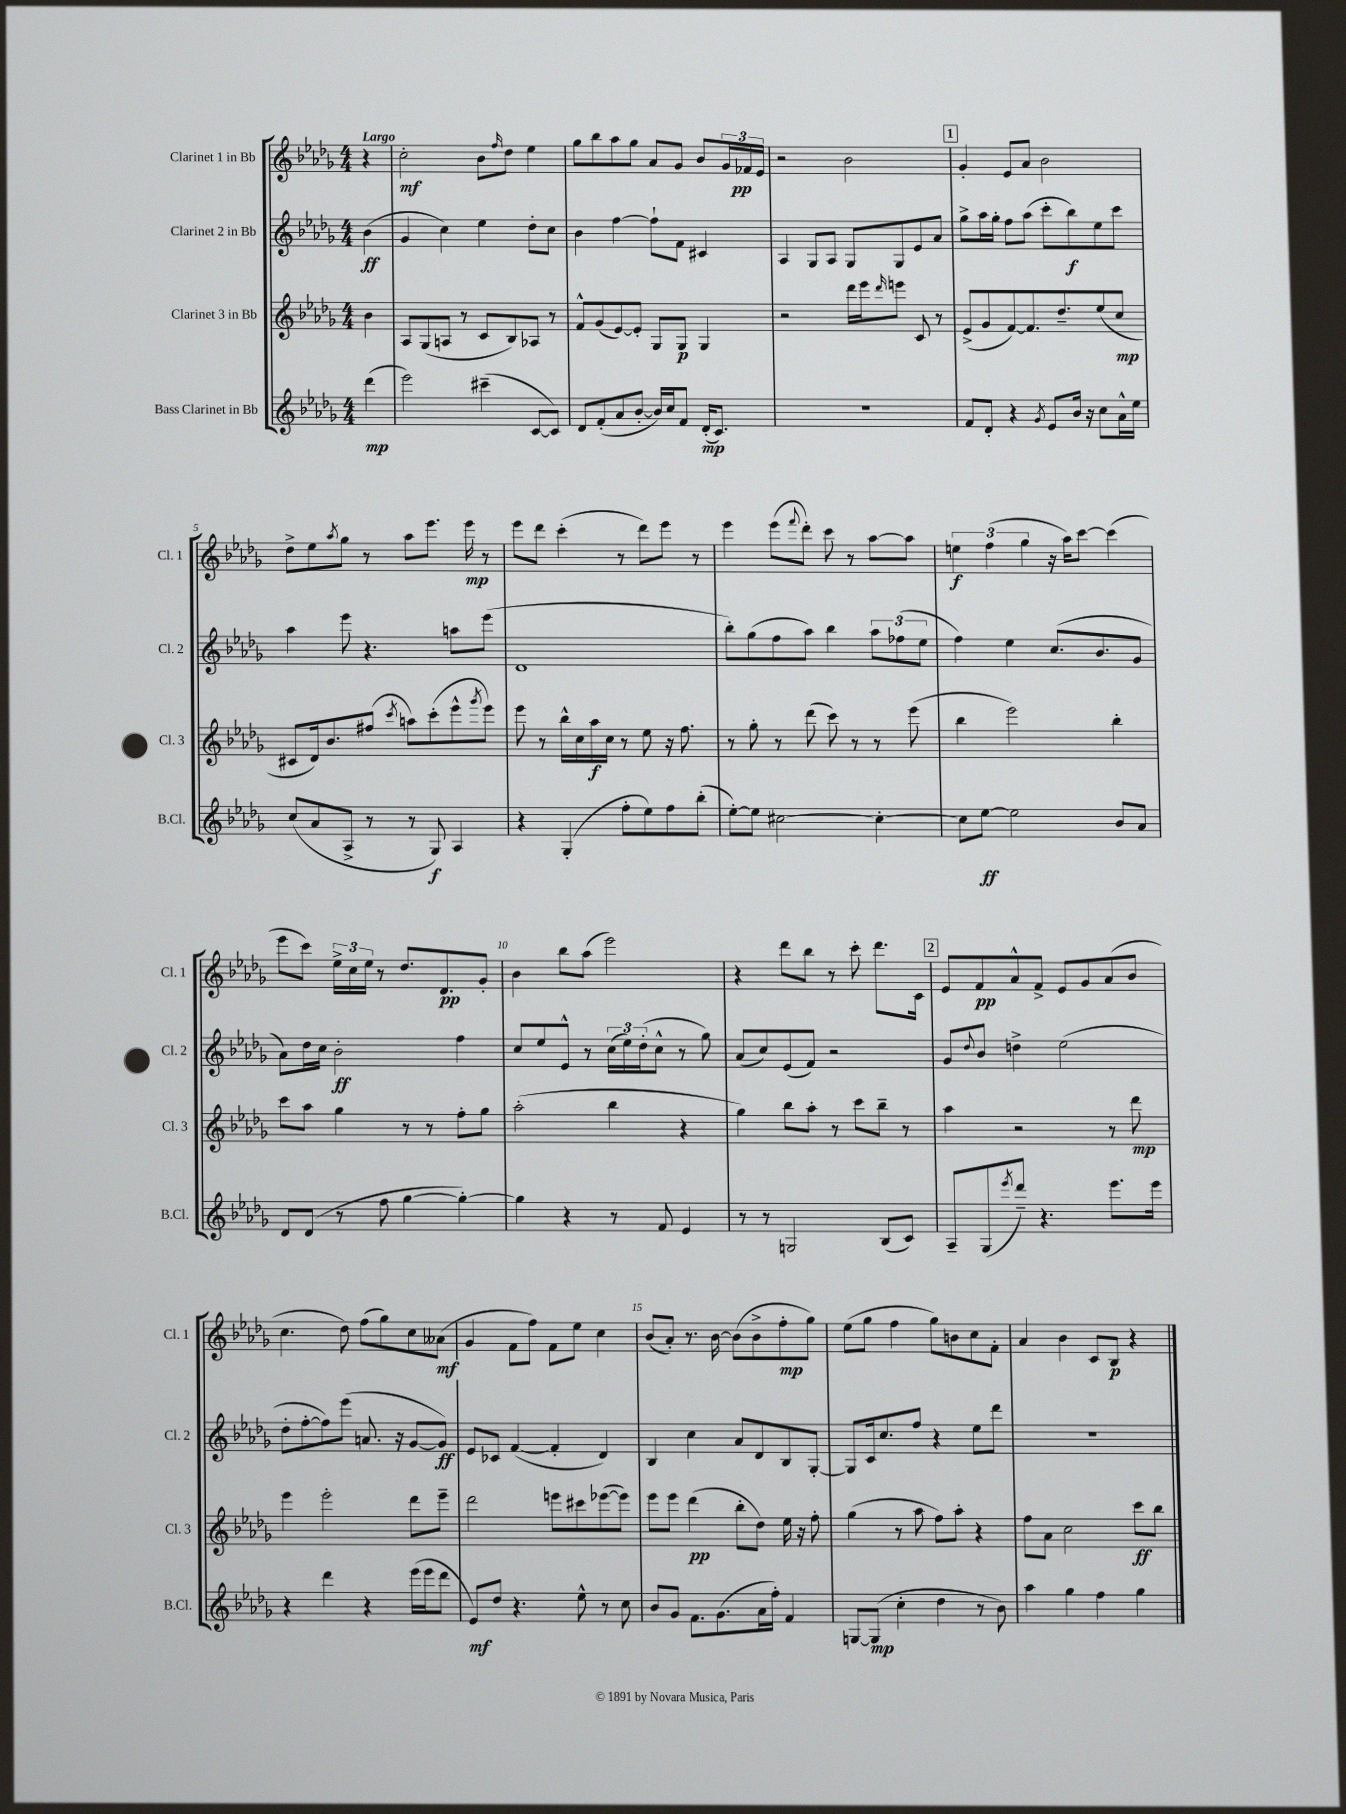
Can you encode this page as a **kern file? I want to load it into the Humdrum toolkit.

**kern	**kern	**kern	**kern
*staff4	*staff3	*staff2	*staff1
*clefG2	*clefG2	*clefG2	*clefG2
*k[b-e-a-d-g-]	*k[b-e-a-d-g-]	*k[b-e-a-d-g-]	*k[b-e-a-d-g-]
*M4/4	*M4/4	*M4/4	*M4/4
(4ddd-\	4b-\	(4b-\	4r
=	=	=	=
2eee-\)	8A-/L	4g-/	2cc'\
.	(8G-/	.	.
.	8A/J	4cc\)	.
.	8r	.	.
(4ccc#~\	8c/L	4ee-\	8b-\L
.	.	.	16qqff/
.	8B-/)	.	8dd-\J
[8c/L	8A-/J	8dd-'\L	4ee-\
8c/]J)	8r	8cc\J	.
=	=	=	=
8d-/L	8f^^/L	4b-\	8gg-\L
(8f'/	(8g-/	.	8bb-\
8a-/	[8e-/)	[4ff\	8aa-\
[8b-'/J	8e-'/]J	.	8gg-\J
16b-/]LL)	8G-/L	8ff`\]L	8a-/L
16cc/J	.	.	.
8f/J	8G-/J	8f\J	8g-/J
(16d-'/LK	4G-/	4c#/	8b-/L
8.c/J)	.	.	.
.	.	.	24g-/L
.	.	.	24f-/
.	.	.	24e-/JJ
=	=	=	=
1r	2r	4A-/	2r
.	.	8G-/L	.
.	.	8A-/J	.
.	16ddd-\LL	8G-/L	2b-\
.	16eee-\J	.	.
.	16qqddd-/	.	.
.	8eee\J	8G-/	.
.	8c/	8e-/	.
.	8r	8a-/J	.
=	=	=	=
8f/L	(8e-^/L	8gg-^\L	4g-'/
8d-'/J	8g-/	16aa-\L	.
.	.	16gg-'\JJ	.
4r	[8f/)	8ff\L	8e-/L
.	8.f/]	(8aa-\J	8a-/J
8qg-/	.	.	.
8e-/L	.	8ccc'\L	2b-\
.	8.dd-~/	.	.
16b-/Jk	.	8bb-\)	.
16r	.	.	.
8cc\L	(8ee-/	8ee-\	.
16a-^^\L	8cc/J	8ccc\J	.
16ee-\JJ	.	.	.
=	=	=	=
(8cc/L	8c#/L	4aa-\	8dd-^\L
8a-/	16d-/k)	.	8ee-\
.	8.b-/	.	.
.	.	.	8qaa-/
8A-^/J	.	8eee-\	8gg-\J
8r	(8ff#/J	4.r	8r
.	8qccc/	.	.
8r	8aa\L)	.	8aa-\L
8G-/)	(8ccc'\	.	8.eee-\J
4A-/	8eee-^^\	8aa\L	.
.	.	.	16eee-\
.	8qggg-/	.	.
.	8eee-\J)	(8eee-\J	8r
=	=	=	=
4r	8eee-\	1d-	8eee-\L
.	8r	.	8ddd-\J
(4G-'/	16bb-^^\LL	.	(4ccc'\
.	16cc\	.	.
.	16aa-\	.	.
.	16cc\JJ	.	.
8ff'\L	8r	.	8r
8ee-\)	8ee-\	.	8ddd-\L)
8ff\	16r	.	8eee-\J
.	8.ff\	.	.
(8bb-'\J	.	.	8r
=	=	=	=
[8ee-'\L)	8r	8bb-'\L)	4eee-\
8ee-\]J	8gg-'\	(8gg-\	.
[2cc#\	8r	8ff\	(8eee-\L
.	.	.	8qqfff/
.	(8ddd-\	8aa-\J)	8ddd-'\J)
.	8ccc\)	4bb-\	8ccc\
.	8r	.	8r
4cc#'\_	8r	12aa-\L	[8aa-\L
.	.	(12ff-\	.
.	(8eee-\	.	8aa-\]J
.	.	12ee-\J	.
=	=	=	=
8cc#\]L	4bb-\	4ff\)	6ee\
[8ee-\J	.	.	.
.	.	.	(6ff\
2ee-\]	2eee-\)	4ee-\	.
.	.	.	6gg-\
.	.	(8.cc/L	16r
.	.	.	16aa-\LK)
.	.	.	[8ccc\J
.	.	8.b-/	.
8b-/L	4bb-'\	.	(4ccc\]
8a-/J	.	8g-/J	.
=	=	=	=
8d-/L	8ccc\L	8a-\L)	8eee-\L
(8d-/J	8aa-\J	16dd-\L	8ccc\J)
.	.	16cc\JJ	.
8r	4gg-\	2b-'\	24ee-^\LL
.	.	.	24cc\
.	.	.	24ee-\JJ
8ff\	.	.	8r
[4gg-\	8r	.	8.dd-/L
.	8r	.	.
.	.	.	8.d-/
4gg-'\_)	8ff'\L	4ff\	.
.	8gg-\J	.	8g-'/J
=	=	=	=
4gg-\]	(2aa-'\	8cc/L	4b-\
.	.	8ee-/	.
4r	.	8e-^^/J	8bb-\L
.	.	8r	(8aa-\J
8r	4bb-\	(24cc\LL	2eee-\)
.	.	24ee-\)	.
.	.	(24dd-'\J	.
8f/	.	8cc^^\J	.
4e-/	4r	8r	.
.	.	8gg-\)	.
=	=	=	=
8r	4gg-\)	(8a-/L	4r
8r	.	8cc/)	.
2G/	8bb-\L	(8e-/	8ddd-\L
.	8aa-'\J	8f/J)	8bb-\J
.	8r	2r	8r
.	8ccc\L	.	8ccc'\
(8B-/L	8bb-~\J	.	8.ddd-\L
8c/J)	8r	.	.
.	.	.	16c\Jk
=	=	=	=
8A-~/L	4aa-\	8g-/L	8e-/L
.	.	8qqdd-/	.
(8G-/	.	8b-/J	8f/
8qeee-/	.	.	.
8ddd-~/J)	2r	4dd^\	8a-^^/
4.r	.	.	8f^/J
.	.	(2ee-\	8e-/L
.	.	.	8g-/
8.eee-\L	8r	.	(8a-/
.	8ddd-\	.	8b-/J
16eee-\Jk	.	.	.
=	=	=	=
4r	4eee-\	8dd-'\L	4.cc\
.	.	[8ff'\	.
4ddd-\	2eee-'\	8ff\])	.
.	.	(8eee-\J	8dd-\)
4r	.	8.a/	(8ff\L
.	.	.	8gg-\)
.	.	16r	.
(16eee-\LL	8ddd-\L	[8g-/L	8cc\
16eee-\J	.	.	.
8ddd-\J	8eee-~\J	8g-/]J)	(8a--\J
=	=	=	=
8e-/L)	2ddd-\	8e-/L	4g-/
8dd-/J	.	8c-/J	.
4.r	.	([4f/	8f\L
.	.	.	8ff\J)
.	8eee\L	4f'/]	8f\L
8ee-^^\	8ccc#\	.	8ee-\J
8r	([8eee-\	4d-/)	4cc\
8cc\	8eee-\]J)	.	.
=	=	=	=
8b-/L	8eee-\L	4B-/	(8b-/L
8g-/J	8eee-\J	.	8a-'/J)
8.f\L	(4ddd-\	4cc\	8.r
(8.g-\	.	.	[16b-\
.	8bb-'\L	8a-/L	(8b-\]L
16a-\L	8dd-\J)	8d-/	8b-^\
16ff'\JJ)	.	.	.
4f/	16ee-\	8B-/	8ff'\
.	16r	.	.
.	8ff'\	[8G-'/J	8gg-\J)
=	=	=	=
[8G/L	(4gg-\	8G-/]L	(8ee-\L
(8G/]J	.	16c/k	8gg-\J
.	.	8.cc/	.
4cc'\	8r	.	4ff\
.	8aa-\	8ff/J	.
4dd-\	8ff\L)	4r	8gg-\L)
.	8aa-'\J	.	8b\
8r	4r	8ee-\L	8cc\
8b-\)	.	8ddd-\J	8f'\J
=	=	=	=
4aa-\	8ff\L	1r	4a-/
.	8a-\J	.	.
4gg-\	2cc\	.	4b-\
4ff\	.	.	8c/L
.	.	.	8B-/J
4gg-\	8ccc\L	.	4r
.	8bb-\J	.	.
==	==	==	==
*-	*-	*-	*-
